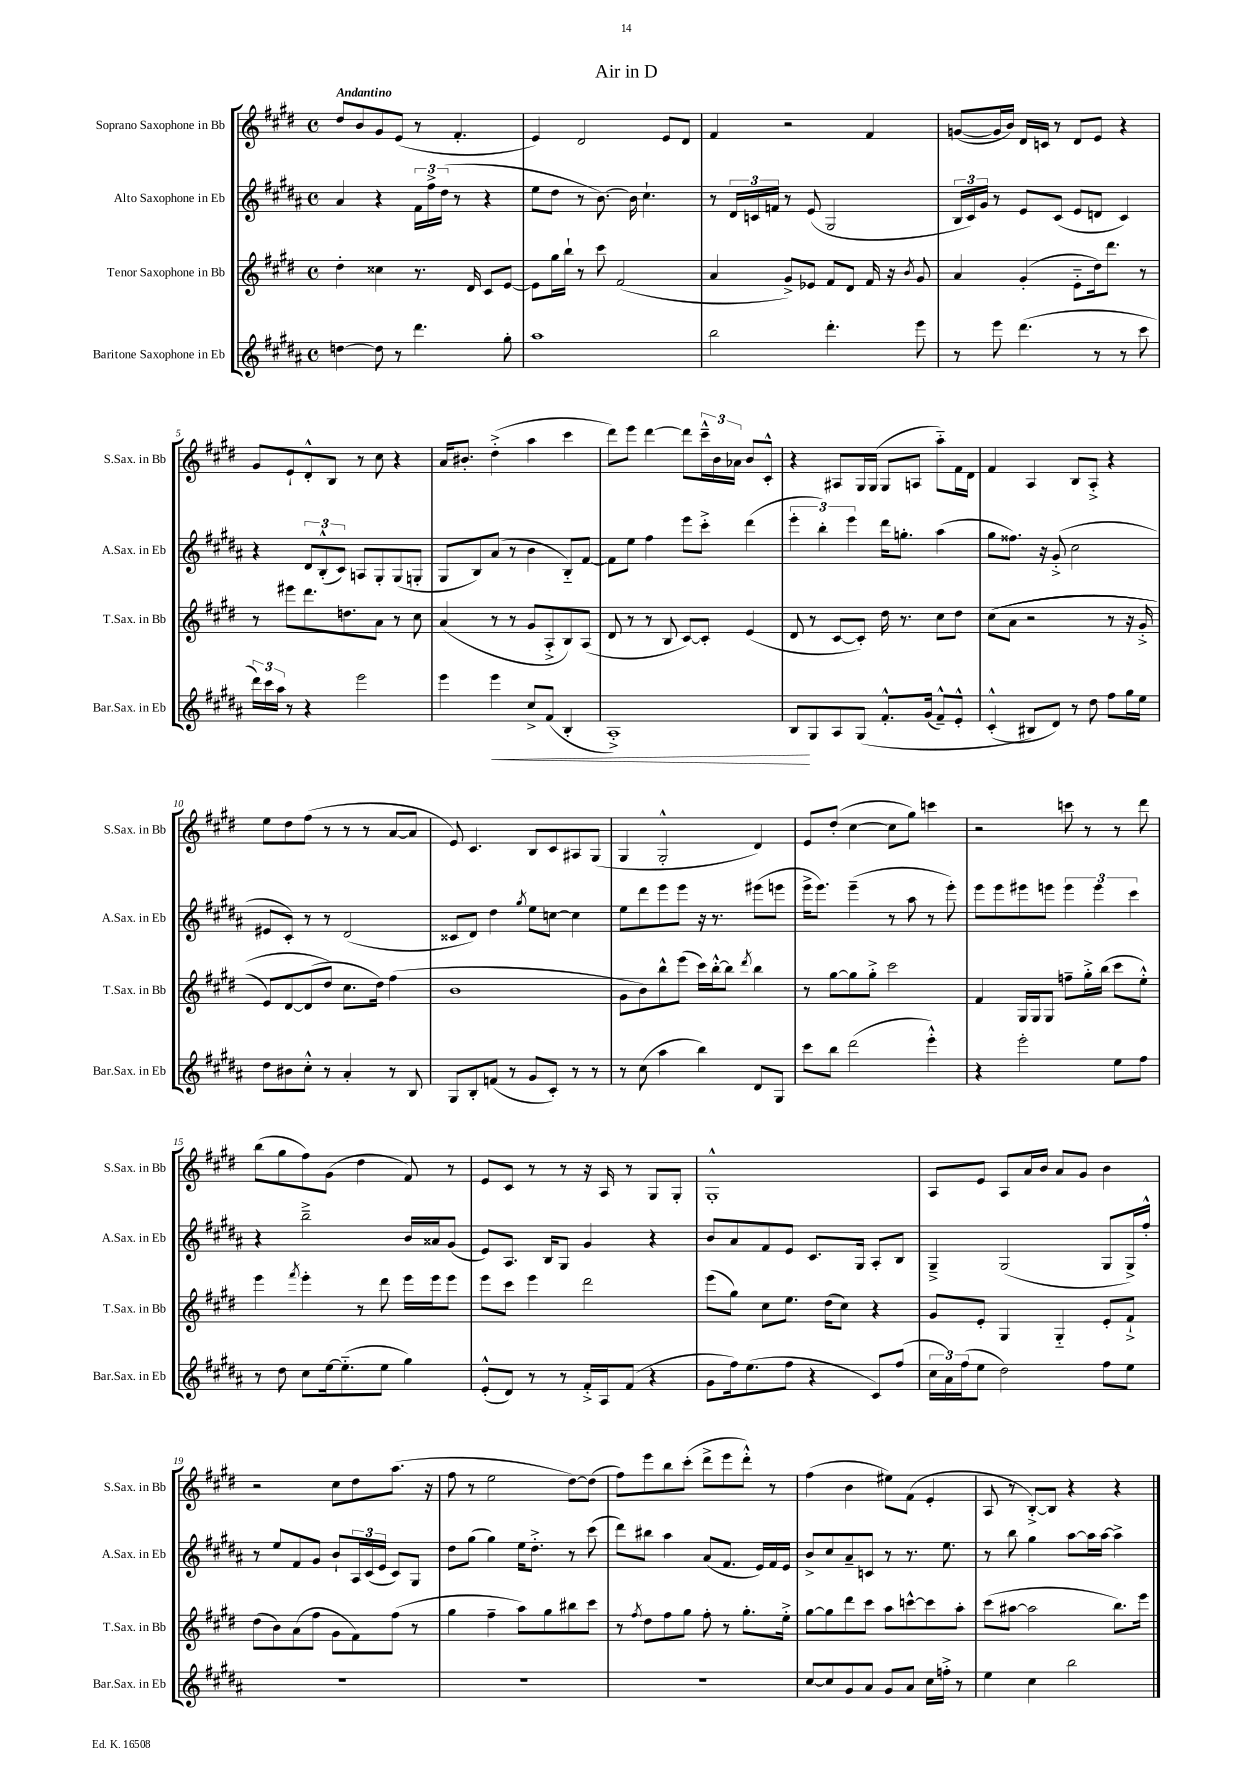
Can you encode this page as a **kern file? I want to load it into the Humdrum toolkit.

**kern	**kern	**kern	**kern
*staff4	*staff3	*staff2	*staff1
*clefG2	*clefG2	*clefG2	*clefG2
*k[f#c#g#d#a#]	*k[f#c#g#d#]	*k[f#c#g#d#a#]	*k[f#c#g#d#]
*M4/4	*M4/4	*M4/4	*M4/4
*met(c)	*met(c)	*met(c)	*met(c)
[4dd	4dd#'	4a#	8dd#
.	.	.	8b
8dd]	4cc##	4r	8g#
8r	.	.	(8e
4.ddd#	8.r	24f#	8r
.	.	24ff#^	.
.	.	(24dd#	.
.	.	8r	4.f#'
.	16d#	.	.
.	8c#	4r	.
8gg#'	[8e	.	.
=	=	=	=
1aa#	8e]	8ee	4e)
.	16gg#	8dd#	.
.	16bb`	.	.
.	8r	8r	2d#
.	8ccc#	[8.b)	.
.	(2f#	.	.
.	.	16b]	.
.	.	4.cc#`	.
.	.	.	8e
.	.	.	8d#
=	=	=	=
2bb	4a	8r	4f#
.	.	24d#	.
.	.	24c	.
.	.	24f	.
.	8g#^)	8r	2r
.	8e-	(8e	.
4.ddd#'	8f#	2G#	.
.	8d#	.	.
.	16f#	.	4f#
.	16r	.	.
.	8qb	.	.
8eee	8g#	.	.
=	=	=	=
8r	4a	24B	([8g
.	.	24c#)	.
.	.	24g#	.
8eee	.	8r	16g]
.	.	.	16b)
(4.ddd#	(4g#'	8e	16d#
.	.	.	16c
.	.	(8c#	8r
.	8e'~	8e	8d#
8r	16dd#)	8d	8e
.	8.ddd#	.	.
8r	.	4c#)	4r
8ccc#	8r	.	.
=	=	=	=
24ddd#)	8r	4r	8g#
24ccc#	.	.	.
24aa#	.	.	.
8r	8eee#	.	8e`
4r	8.ddd#	12d#	8d#'^^
.	.	(12B'^^	.
.	.	.	8B
.	.	12c#)	.
.	8.dd	.	.
2eee	.	8A	8r
.	8a	8G#'	8cc#
.	8r	(8G#	4r
.	8cc#	8G'	.
=	=	=	=
4eee	(4a	8G#	16a
.	.	.	8.b#'
.	.	8B)	.
4eee	8r	(8a#	(4dd#'^
.	8r	8r	.
8cc#^	8g#	4b	4aa
(8f#	8A'^	.	.
4B'	8B)	8B'~)	4ccc#
.	(8A	[8f#	.
=	=	=	=
1A#'^)	8d#	8f#]	8ddd#)
.	8r	8ee	8eee
.	8r	4ff#	[4ddd#
.	8B	.	.
.	[8c#)	8eee	8ddd#]
.	8c#']	8ccc#'^	24ccc#~^^
.	.	.	24b
.	.	.	24a-
.	(4e	(4ddd#	8b
.	.	.	8c#'^^
=	=	=	=
8B	8d#	6eee'	4r
8G#	8r	.	.
.	.	6bb')	.
8A#	[8c#	.	8A#
.	.	6eee	.
&(8G#	8c#'])	.	16G#
.	.	.	(16G#
8.f#'^^	16dd#	16ddd#	8G#
.	8.r	8.gg'	.
.	.	.	8A
(16g#	.	.	.
8f#~^^)	8cc#	(4aa#	8aa'~)
8e'^^	8dd#	.	16f#
.	.	.	16d#
=	=	=	=
(4c#'^^	&((8cc#	8gg#	4f#
.	8a	8.ff##)	.
8B#&)	2r	.	4A
.	.	16r	.
8d#)	.	(8g#'^	.
8r	.	2cc#	8B
8dd#	.	.	8A'^
8ff#	8r	.	4r
16gg#	16r	.	.
16ee	16g#'^	.	.
=	=	=	=
8dd#	8e)	8e#	8ee
8b#	[8d#	8c#')	8dd#
8cc#'^^	(8d#]	8r	(8ff#
8r	8dd#&)	8r	8r
4a#'	8.cc#	(2d#	8r
.	.	.	8r
.	16dd#)	.	.
8r	(4ff#	.	[8a
8B	.	.	8a]
=	=	=	=
8G#	1b	8c##	8e)
8B'	.	8d#)	4.c#
(8f	.	4dd#	.
8r	.	.	.
.	.	8qgg#	.
8g#	.	8ee	8B
8c#')	.	[8cc	8c#
8r	.	4cc]	8A#
8r	.	.	(8G#
=	=	=	=
8r	8g#	8ee	4G#
(8cc#	8b)	8ddd#	.
4aa#	8bb^^	8eee	2G#'^^
.	(8eee	8eee	.
4bb)	16ccc#)	16r	.
.	[16bb'^^	8.r	.
.	8bb]	.	.
.	8qddd#	.	.
8d#	4bb	(8eee#	4d#)
8G#	.	8eee	.
=	=	=	=
8ccc#	8r	16eee^	8e
.	.	8.eee)	.
8bb	[8gg#	.	(8dd#'
(2ddd#	8gg#]	(4eee~	[4cc#
.	8gg#'^	.	.
.	2ccc#	8r	8cc#]
.	.	8aa#	8gg#)
4eee'^^)	.	8r	4ccc
.	.	8eee')	.
=	=	=	=
4r	4f#	8eee	2r
.	.	8eee	.
2eee'	16G#	8eee#	.
.	16G#	.	.
.	8G#	8eee	.
.	8ff~	6eee	8ccc
.	16gg#'^	.	8r
.	.	6eee	.
.	(16bb	.	.
8ee	8ccc#	.	8r
.	.	6ccc#	.
8ff#	8ee'^^)	.	8ddd#
=	=	=	=
8r	4eee	4r	(8bb
8dd#	.	.	8gg#
.	8qfff#	.	.
8cc#	4eee'	2bb~^	8ff#)
[16ee	.	.	(8g#
(8.ee'~]	.	.	.
.	8r	.	4dd#
8ee	8ddd#	.	.
4gg#)	16eee	16b	8f#)
.	16eee	16a##	.
.	8eee	(8g#	8r
=	=	=	=
(8e'^^	8eee	8e)	8e
8d#)	8ccc#	8.A#	8c#
8r	4eee	.	8r
.	.	16B	.
8r	.	8G#	8r
16f#'^	2ddd#	4g#	16r
16A#	.	.	16A
(8f#	.	.	8r
4r	.	4r	8G#
.	.	.	8G#'
=	=	=	=
8g#	(8eee	8b	1G#'^^
16ff#)	8gg#)	8a#	.
(8.ee	.	.	.
.	8cc#	8f#	.
8ff#	8.ee	8e	.
4r	.	8.c#	.
.	(16dd#	.	.
.	8cc#)	.	.
.	.	16G#	.
8c#)	4r	8A#'	.
(8ff#	.	8B	.
=	=	=	=
24cc#	8g#	4G#~^	8A
24a#)	.	.	.
(24ff#	.	.	.
8ee	8e'	.	8e
2dd#)	4G#	(2G#	8A
.	.	.	16a
.	.	.	16b
.	4G#'~	.	8a
.	.	.	8g#
8ff#	8e'	8G#	4b
8ee	8f#`^	16G#^)	.
.	.	16ff#'^^	.
=	=	=	=
1r	(8dd#	8r	2r
.	8b)	8ee	.
.	(8a	8f#	.
.	8ff#	8g#	.
.	8g#	8b`	8cc#
.	8f#)	24A#	8dd#
.	.	(24c#	.
.	.	24e	.
.	(8ff#	8c#)	(8.aa
.	8r	8G#	.
.	.	.	16r
=	=	=	=
1r	4gg#	8dd#	8ff#
.	.	(8gg#	8r
.	4ff#~	4gg#)	2ee
.	8aa)	16ee	.
.	.	8.dd#'^	.
.	8gg#	.	.
.	8bb#	8r	[8dd#)
.	8ccc#	(8ccc#	(8dd#]
=	=	=	=
1r	8r	8ddd#)	8ff#)
.	8qff#	.	.
.	8dd#	8bb#	8eee
.	8ff#	4aa#	8bb
.	8gg#	.	(8ccc#'
.	8ff#'	(8a#	8ddd#^
.	8r	8.f#	8eee
.	8.gg#'	.	8ddd#'^^)
.	.	16e)	.
.	.	16f#	8r
.	16ee'^	16e	.
=	=	=	=
[8cc#	[8gg#	8b^	(4ff#
8cc#]	8gg#]	8cc#	.
8g#	8ddd#	8a#~	4b
8a#	8ccc#	8c	.
8g#	8aa	8r	8ee#)
8a#	[8ccc^^	8.r	(8f#
16cc#	8ccc]	.	4e'
16ff'^	.	8.ee	.
8r	8aa'	.	.
=	=	=	=
4ee	(8ccc#	8r	8A
.	[8aa#	8bb	8r
4cc#	2aa#]	4gg#	[8B'^)
.	.	.	8B]
2bb	.	[8aa#	4r
.	.	16aa#]	.
.	.	[16aa#	.
.	8.bb)	4aa#^]	4r
.	16eee	.	.
==	==	==	==
*-	*-	*-	*-
